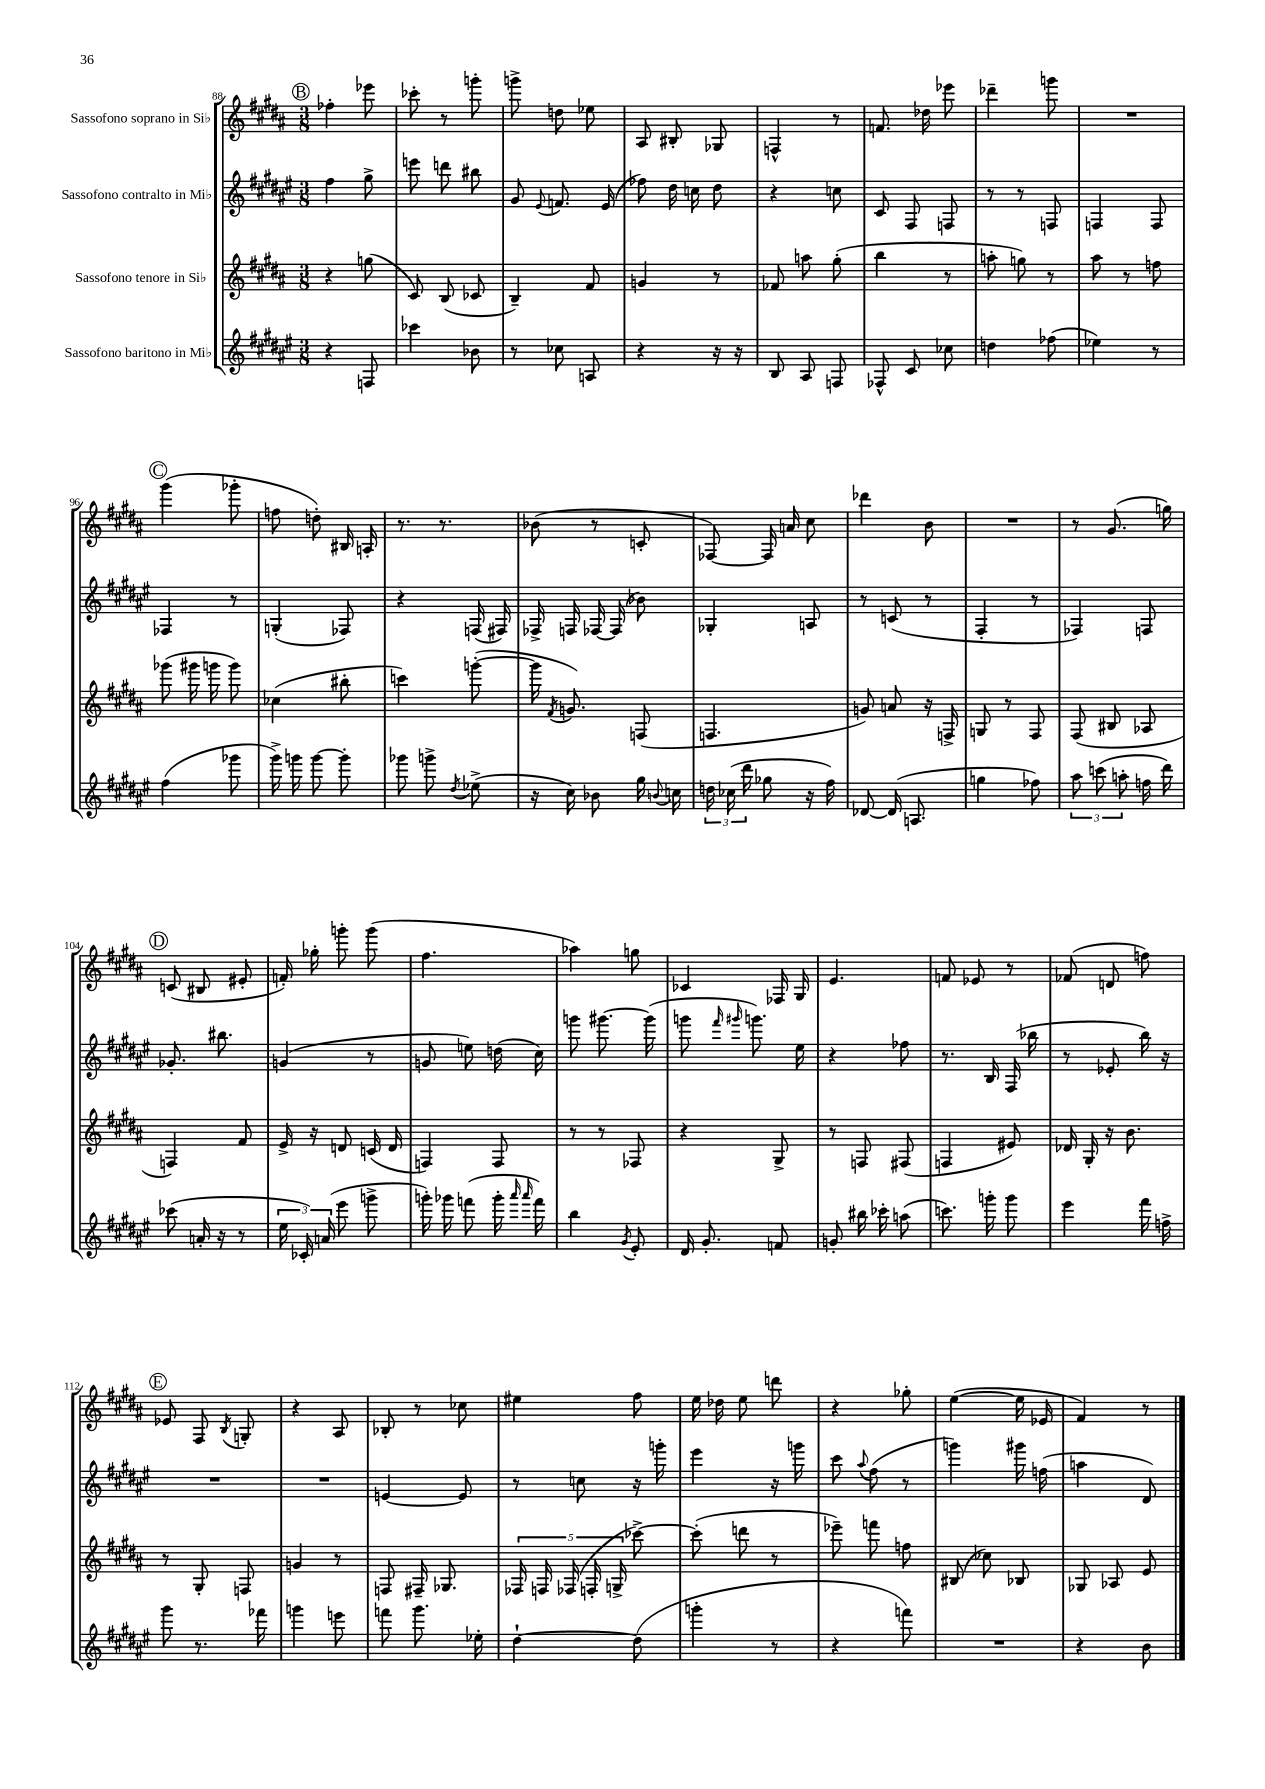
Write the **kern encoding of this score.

**kern	**kern	**kern	**kern
*staff4	*staff3	*staff2	*staff1
*clefG2	*clefG2	*clefG2	*clefG2
*k[f#c#g#d#a#e#]	*k[f#c#g#d#a#]	*k[f#c#g#d#a#e#]	*k[f#c#g#d#a#]
*M3/8	*M3/8	*M3/8	*M3/8
4r	4r	4ff#	4ff-'
8F	(8gg	8gg#^	8eee-
=	=	=	=
4ccc-	8c#)	8eee	8ccc-'
.	(8B	8ddd	8r
8b-	8c-	8bb#	8ggg'
=	=	=	=
8r	4B~)	8g#	8ggg^
.	.	8qqe#	.
8cc-	.	8.f	8dd
8A	8f#	.	8ee-
.	.	(16e#	.
=	=	=	=
4r	4g	8ff-)	8A#
.	.	16dd#	8B#'
.	.	16cc	.
16r	8r	8dd#	8G-
16r	.	.	.
=	=	=	=
8B	8f-	4r	4F^^
8A#	8aa	.	.
8F	(8gg#'	8cc	8r
=	=	=	=
8F-^^	4bb	8c#	8.f
8c#	.	8F#	.
.	.	.	16dd-
8cc-	8r	8F	8eee-
=	=	=	=
4dd	8aa'	8r	4ddd-~
.	8gg)	8r	.
(8ff-	8r	8F	8ggg
=	=	=	=
4ee-)	8aa#	4F	4.r
.	8r	.	.
8r	8ff	8F	.
=	=	=	=
(4ff#	(8ggg-	4F-	(4ggg#
.	16ggg#	.	.
.	16ggg	.	.
8ggg-	8ggg)	8r	8ggg-'
=	=	=	=
16ggg#^)	(4cc-	(4G'	8ff
16ggg	.	.	.
[8ggg	.	.	8dd')
8ggg']	8bb#'	8F-)	16B#
.	.	.	16A'
=	=	=	=
8ggg-	4ccc)	4r	8.r
8ggg^	.	.	.
.	.	.	8.r
8qdd#	.	.	.
(8ee-^	([8ggg'	(16F	.
.	.	16F#)	.
=	=	=	=
16r	16ggg]	16F-^	(8b-
.	8qf#	.	.
16cc#)	8.g)	16F	.
8b-	.	[16F-	8r
.	.	(16F-]	.
16gg#	(8F	8b-)	8c'
8qqb	.	.	.
16cc	.	.	.
=	=	=	=
24dd	4.F	4G-'	[8F-)
(24cc-	.	.	.
24ddd#	.	.	.
8gg-	.	.	16F-]
.	.	.	16a
16r	.	8A	8cc#
16ff#)	.	.	.
=	=	=	=
[8d-	8g)	8r	4ddd-
(16d-]	8a	(8c	.
8.A	.	.	.
.	16r	8r	8b
.	16F^	.	.
=	=	=	=
4gg	8G	4F#'	4.r
.	8r	.	.
8ff-)	8F#	8r	.
=	=	=	=
12aa#	(8F#	4F-)	8r
(12ccc	.	.	.
.	8B#	.	(8.g#
12aa'	.	.	.
16ff	8A-	8F	.
16ddd#)	.	.	16gg)
=	=	=	=
(8ccc-	4F)	8.g-'	(8c
16a'	.	.	8B#
16r	.	8.bb#	.
8r	8f#	.	8e#'
=	=	=	=
24ee#	16e^	(4g	16f')
24c-')	.	.	.
.	16r	.	16gg-'
(24a	.	.	.
8eee#	8d	.	8ggg'
8ggg^	(16c	8r	(8ggg
.	16d	.	.
=	=	=	=
16ggg')	4F)	8g	4.ff#
16ggg-	.	.	.
(8fff	.	8ee)	.
16ggg-'	8F	(16dd	.
16qqaaa#	.	.	.
16qqaaa#	.	.	.
16fff)	.	16cc#)	.
=	=	=	=
4bb	8r	8ggg	4aa-)
.	8r	[8.ggg#	.
8qg#	.	.	.
8e#'	8F-	.	8gg
.	.	(16ggg#]	.
=	=	=	=
16d#	4r	8ggg	4c-
8.g#'	.	.	.
.	.	16qqfff#	.
.	.	16qqggg#	.
.	.	8.ggg)	.
8f	8G#^	.	16F-
.	.	16ee#	16G#
=	=	=	=
8g'	8r	4r	4.e
16bb#	8F	.	.
16ccc-'	.	.	.
(8aa	(8F#	8ff-	.
=	=	=	=
8.ccc)	4F	8.r	8f
.	.	.	8e-
16ggg'	.	16B	.
8ggg	8e#)	(16F#	8r
.	.	16bb-	.
=	=	=	=
4eee#	16d-	8r	(8f-
.	16G#'	.	.
.	16r	8e-'	8d
.	8.b	.	.
16fff#	.	16bb)	8ff)
16ff^	.	16r	.
=	=	=	=
8ggg#	8r	4.r	8e-
8.r	8G#'	.	8F#
.	.	.	8qB
.	8F	.	8G'
16fff-	.	.	.
=	=	=	=
4ggg	4g	4.r	4r
8eee	8r	.	8A#
=	=	=	=
8fff	8F	[4e	8B-'
8.ggg#	16F#~	.	8r
.	8.G-	.	.
.	.	8e]	8cc-
16ee-'	.	.	.
=	=	=	=
[4dd#`	20F-	8r	4ee#
.	20F	.	.
.	(20F-	.	.
.	.	8cc	.
.	20F'	.	.
.	20G^	.	.
(8dd#]	[8ccc-^)	16r	8ff#
.	.	16ggg'	.
=	=	=	=
4ggg'	(8ccc-']	4eee#	16ee
.	.	.	16dd-
.	8ddd	.	8ee
8r	8r	16r	8ddd
.	.	16ggg	.
=	=	=	=
4r	8eee-~)	8ccc#	4r
.	.	8qqaa#	.
.	8fff	(8ff#	.
8fff)	8ff	8r	8gg-'
=	=	=	=
4.r	(8B#	4ggg)	([4ee
.	8cc-)	.	.
.	8B-	16ggg#	16ee]
.	.	(16ff	16e-
=	=	=	=
4r	8G-	4aa	4f#)
.	8A-	.	.
8b	8e	8d#)	8r
==	==	==	==
*-	*-	*-	*-
